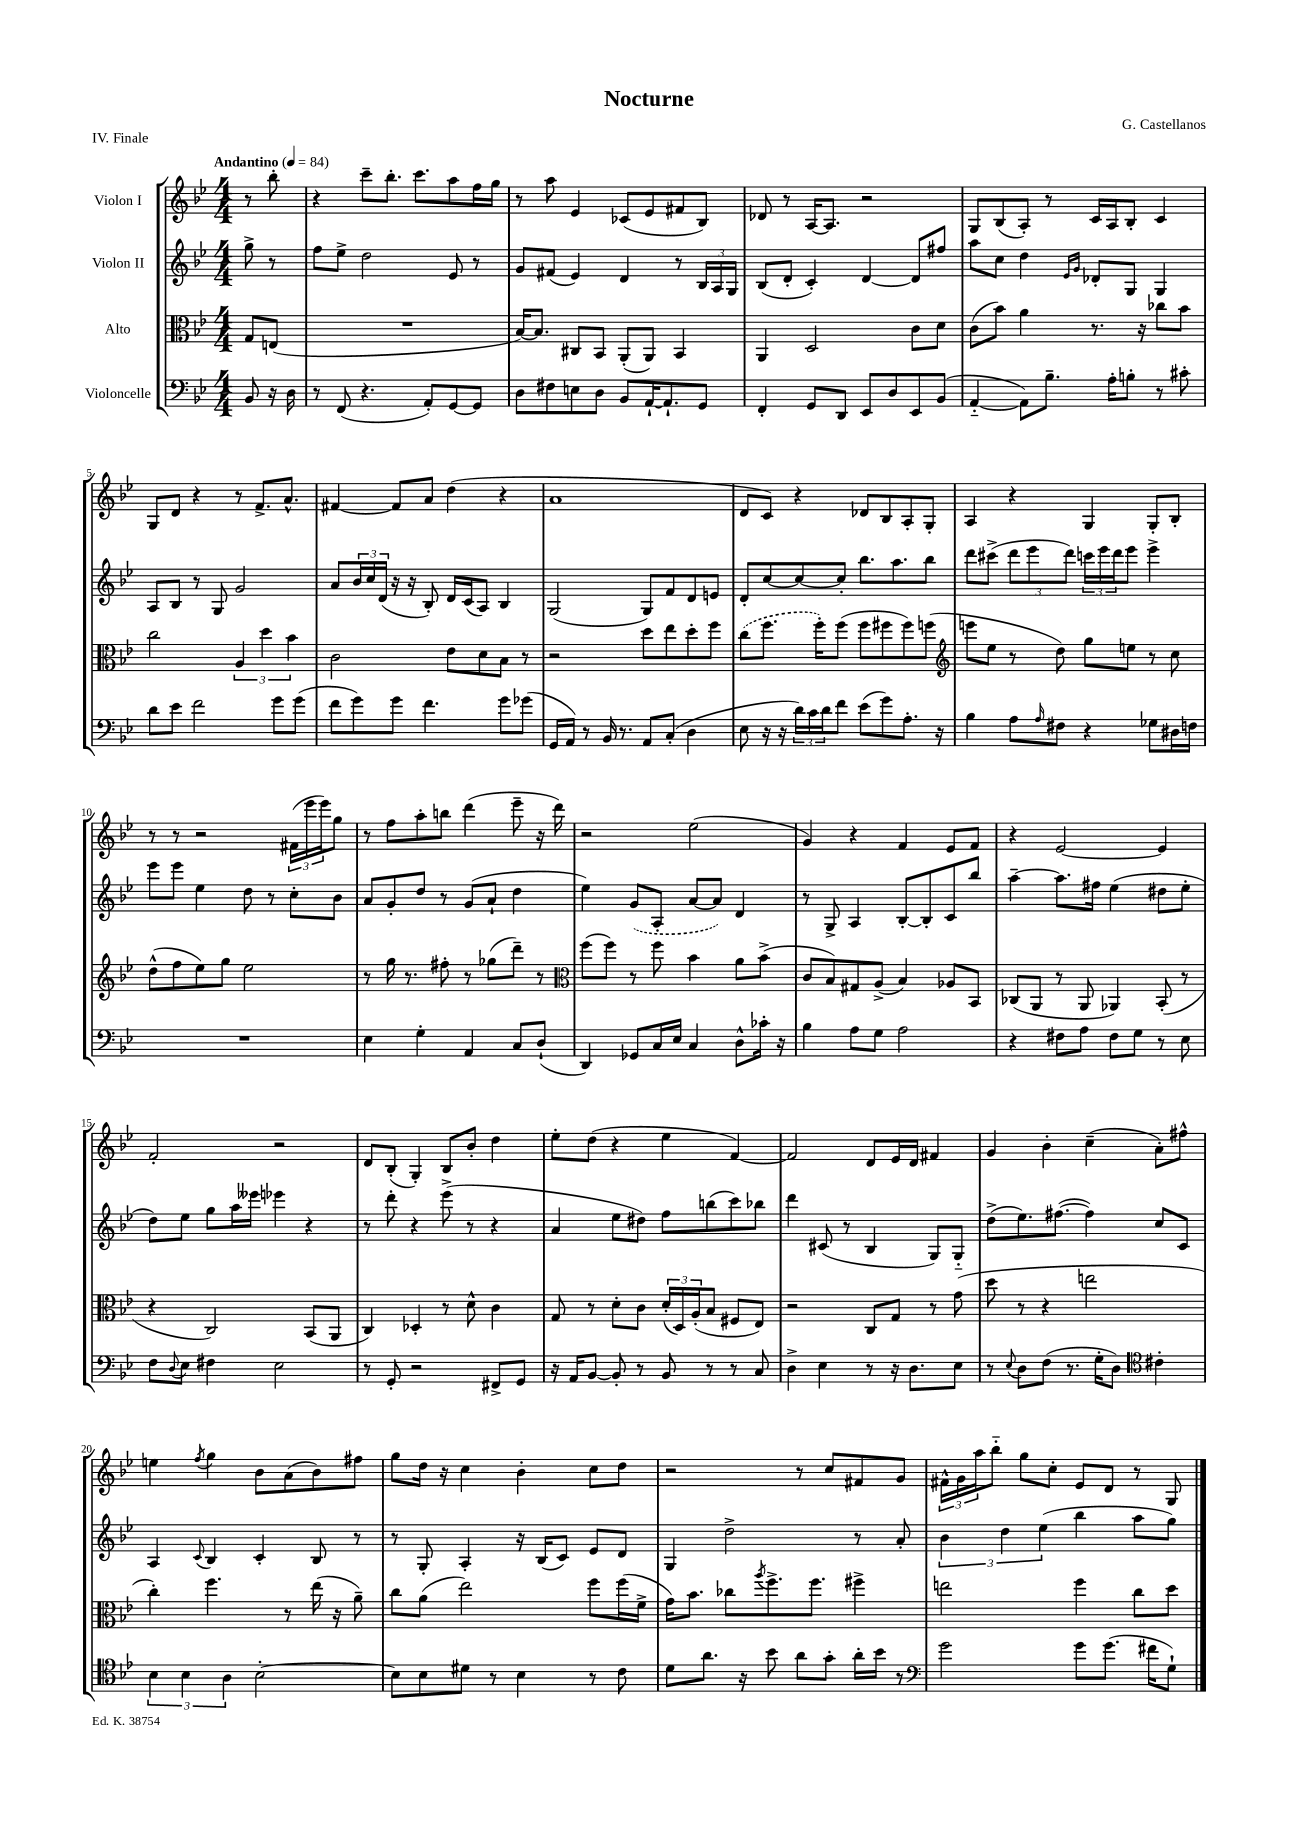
\header { title = "Nocturne" composer = "G. Castellanos" piece = "IV. Finale" }
<<
\new StaffGroup <<
\new Staff = "s0" \with { instrumentName = "Violon I" } {
    \clef treble \key bes \major \numericTimeSignature \time 4/4 \partial 4 \tempo "Andantino" 4 = 84
    r8 bes''8-. |
    r4 c'''8-- bes''8.-. c'''8. a''8 f''16 g''16 |
    r8 a''8 ees'4 ces'8( ees'8 fis'8 bes8) |
    des'8 r8 a16~ a8. r2 |
    g8 bes8( a8-.) r8 c'16 a16 bes8-. c'4 |
    g8 d'8 r4 r8 f'8.-> a'8.-^ |
    fis'4~ fis'8 a'8 d''4( r4 |
    a'1 |
    d'8 c'8) r4 des'8 bes8 a8-. g8-. |
    a4 r4 g4 g8-. bes8-. |
    r8 r8 r2 \tuplet 3/2 { fis'16( ees'''16 ees'''16) } g''8 |
    r8 f''8 a''8-. b''8 d'''4( ees'''8-- r16 d'''16) |
    r2 ees''2( |
    g'4) r4 f'4 ees'8 f'8 |
    r4 ees'2~ ees'4 |
    f'2-. r2 |
    d'8 bes8-.( g4-.) bes8 bes'8-. d''4 |
    ees''8-. d''8( r4 ees''4 f'4~) |
    f'2 d'8 ees'16 d'16 fis'4 |
    g'4 bes'4-. c''4--( a'8-.) fis''8-^ |
    e''4 \acciaccatura { f''8 } g''4 bes'8 a'8( bes'8) fis''8 |
    g''8 d''16 r16 c''4 bes'4-. c''8 d''8 |
    r2 r8 c''8 fis'8 g'8 |
    \tuplet 3/2 { fis'16-^ g'16 a''16 } bes''8-_ g''8 c''8-. ees'8 d'8 r8 g8 \bar "|." |
}
\new Staff = "s1" \with { instrumentName = "Violon II" } {
    \clef treble \key bes \major \numericTimeSignature \time 4/4 \partial 4
    g''8-> r8 |
    f''8 ees''8-> d''2 ees'8 r8 |
    g'8 fis'8( ees'4) d'4 r8 \tuplet 3/2 { bes16 a16 g16 } |
    bes8( d'8-. c'4-.) d'4~ d'8 fis''8 |
    a''8 c''8 d''4 \grace { ees'16 g'16 } des'8-. g8 g4 |
    a8 bes8 r8 g8 g'2 |
    a'8 \tuplet 3/2 { bes'16 c''16 d'16( } r16 r16 bes8-.) d'16 c'16( a8) bes4 |
    g2( g8) f'8 d'8 e'8 |
    d'8-. c''8~ c''8~ c''8-. bes''8. a''8. bes''8 |
    d'''8 cis'''8->( \tuplet 3/2 { d'''8 ees'''8 d'''8) } \tuplet 3/2 { c'''16 ees'''16 d'''16 } ees'''8 ees'''4-> |
    ees'''8 ees'''8 ees''4 d''8 r8 c''8-. bes'8 |
    a'8 g'8-. d''8 r8 g'8( a'8-! d''4 |
    ees''4) \once \slurDashed g'8( a8-. a'8~ a'8) d'4 |
    r8 g8-> a4 bes8~-. bes8-. c'8 bes''8 |
    a''4~-- a''8. fis''16 ees''4( dis''8 ees''8-. |
    d''8) ees''8 g''8 a''16 eeses'''16 ees'''4 r4 |
    r8 d'''8-. r4 ees'''8->( r8 r4 |
    a'4 ees''8 dis''8) f''8 b''8( c'''8) bes''8 |
    d'''4 cis'8( r8 bes4 g8) g8-_ |
    d''8->( ees''8.) fis''8.~( fis''4) c''8 c'8 |
    a4 \appoggiatura { c'8 } bes4 c'4-. bes8 r8 |
    r8 g8-. a4-. r16 bes16( c'8) ees'8 d'8 |
    g4 d''2-> r8 a'8-. |
    \tuplet 3/2 { bes'4 d''4 ees''4( } bes''4 a''8 g''8) \bar "|." |
}
\new Staff = "s2" \with { instrumentName = "Alto" } {
    \clef alto \key bes \major \numericTimeSignature \time 4/4 \partial 4
    g8 e8( |
    R1 |
    bes16~) bes8. cis8 bes,8 a,8-.( a,8) bes,4 |
    a,4 d2 c'8 d'8 |
    c'8( bes'8) a'4 r8. r16 ces''8 bes'8 |
    c''2 \tuplet 3/2 { a4 d''4 bes'4 } |
    c'2 ees'8 d'8 bes8 r8 |
    r2 d''8 ees''8 d''8-. f''8 |
    \once \slurDashed c''8( f''8. f''16-.) f''8( f''8 fis''8 fis''8) f''8( |
    \clef treble e'''8 ees''8 r8 d''8) g''8 e''8 r8 c''8 |
    d''8-^( f''8 ees''8) g''8 ees''2 |
    r8 g''16 r8. fis''8-. r8 ges''8( d'''8--) r8 |
    \clef alto f''8( f''8) r8 f''8 bes'4 a'8 bes'8->( |
    c'8 bes8) gis8 a8->( bes4) aes8 bes,8 |
    ces8( a,8 r8 a,8 aes,4) bes,8-.( r8 |
    r4 c2) bes,8( a,8 |
    c4) des4-. r8 d'8-^ c'4 |
    g8 r8 d'8-. c'8 \tuplet 3/2 { d'16-.( d16) a16-.( } bes8 fis8 ees8) |
    r2 c8 g8 r8 g'8( |
    d''8 r8 r4 e''2 |
    c''4-.) f''4. r8 ees''16( r16 a'8--) |
    c''8 a'8( ees''2) f''8 f''16( f'16-> |
    g'16) bes'8. ces''8 \acciaccatura { a''8 } f''8.-> f''8. fis''4-> |
    e''2 f''4 c''8 d''8 \bar "|." |
}
\new Staff = "s3" \with { instrumentName = "Violoncelle" } {
    \clef bass \key bes \major \numericTimeSignature \time 4/4 \partial 4
    bes,8 r16 d16 |
    r8 f,8( r4. a,8-.) g,8~ g,8 |
    d8 fis8 e8 d8 bes,8 a,16~-! a,8.-! g,8 |
    f,4-. g,8 d,8 ees,8 d8 ees,8 bes,8( |
    a,4~-_ a,8) bes8.-- a16-. b8-. r8 cis'8-. |
    d'8 ees'8 f'2 g'8 g'8( |
    f'8 g'8) g'8 f'4. g'8 ges'8( |
    g,16 a,16) r8 bes,16 r8. a,8 c8-.( d4 |
    ees8 r16 r16 \tuplet 3/2 { d'16) c'16 d'16 } f'8 ees'8( g'8) a8.-. r16 |
    bes4 a8 \grace { a16 } fis8 r4 ges8 dis16 f16 |
    R1 |
    ees4 g4-. a,4 c8 d8-!( |
    d,4) ges,8 c16 ees16 c4 d8-^ ces'16-. r16 |
    bes4 a8 g8 a2 |
    r4 fis8 a8 fis8 g8 r8 ees8 |
    f8 \appoggiatura { d8 } ees8 fis4 ees2 |
    r8 g,8-. r2 fis,8-> g,8 |
    r16 a,16 bes,8~ bes,8-. r8 bes,8 r8 r8 c8 |
    d4-> ees4 r8 r16 d8. ees8 |
    r8 \appoggiatura { ees8 } d8 f8( r8. g16-. d8) \clef tenor cis'4-. |
    \tuplet 3/2 { bes4 bes4 a4 } bes2~-. |
    bes8 bes8 dis'8 r8 bes4 r8 c'8 |
    d'8 a'8. r16 bes'8 a'8 g'8-. a'16-. bes'16 r8 |
    \clef bass g'2 g'8 g'8.( fis'16 g8-!) \bar "|." |
}
>>
>>
